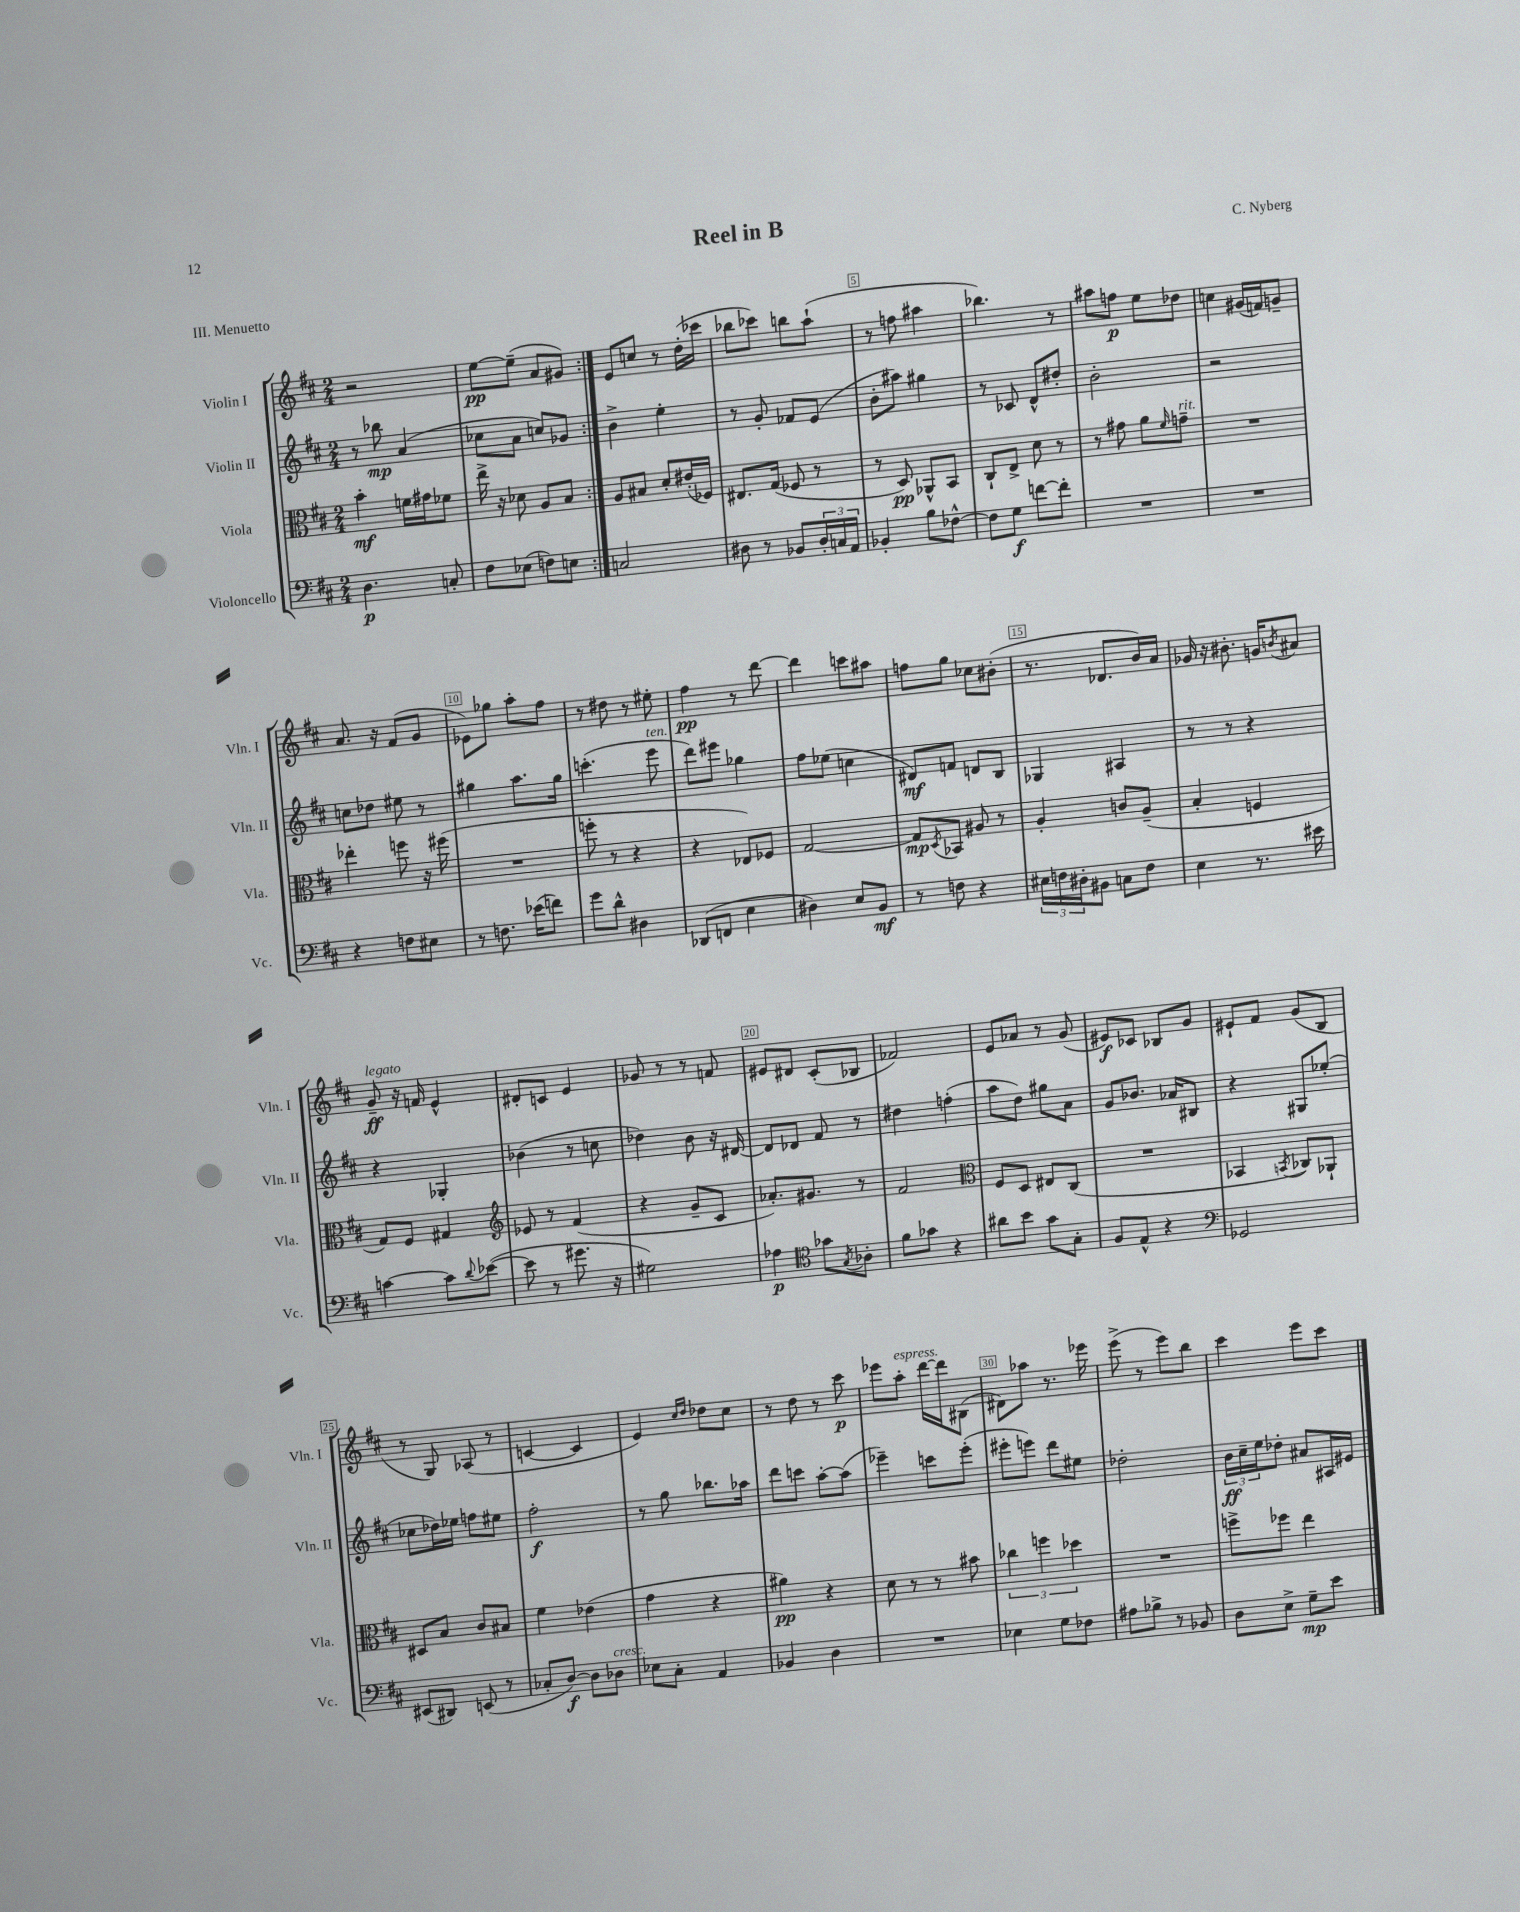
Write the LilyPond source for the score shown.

\header { title = "Reel in B" composer = "C. Nyberg" piece = "III. Menuetto" }
<<
\new StaffGroup <<
\new Staff = "s0" \with { instrumentName = "Violin I" shortInstrumentName = "Vln. I" } {
    \clef treble \key d \major \numericTimeSignature \time 2/4
    \repeat volta 2 { r2 |
    e''8~\pp e''8--( a'8 gis'8) | }
    e'8 c''8 r8 d''16-.( ces'''16 |
    bes''8 ces'''8) b''8 a''8-!( |
    r8 f''8 ais''4 |
    bes''4.) r8 |
    ais''8 f''8\p e''8 des''8 |
    c''4 gis'16( f'16) g'8-- |
    a'8. r16 fis'8( g'8 |
    ees'8) ges''8 a''8-. fis''8 |
    r8 dis''8 r8 eis''8-. |
    fis''4\pp r8 d'''8~ |
    d'''4 c'''8 ais''8 |
    f''8 g''8 ces''8 bis'8-.( |
    r8. des'8. b'16) a'16 |
    ges'16 r16 bis'8.-. g'16 \acciaccatura { b'8 } ais'8 |
    g'8--\ff^\markup { \italic "legato" } r16 f'16 e'4-^ |
    dis'8-. c'8 e'4 |
    ges'8 r8 r8 f'8 |
    eis'8 dis'8 cis'8-.( bes8 |
    fes'2) |
    e'8 aes'8 r8 g'8( |
    eis'8\f) ces'8 bes8 g'8 |
    eis'8-! fis'8 g'8( b8 |
    r8 g8) aes8( r8 |
    c'4~ c'4 |
    e'4) \grace { cis''16 d''16 } des''8 cis''8 |
    r8 d''8 r8 cis'''8\p |
    ees'''8 a''8-.^\markup { \italic "espress." } d'''16~ d'''16 bis8( |
    dis'8) aes''8 r8. ees'''16 |
    e'''8->( r8 e'''8) b''8 |
    cis'''4 e'''8 cis'''8 \bar "|." |
}
\new Staff = "s1" \with { instrumentName = "Violin II" shortInstrumentName = "Vln. II" } {
    \clef treble \key d \major \numericTimeSignature \time 2/4
    \repeat volta 2 { r8 bes''8\mp a'4( |
    ces''8 a'8 c''8) ges'8 | }
    b'4-> e''4-. |
    r8 g'8-. fes'8 e'8( |
    b'8-. ais''8) gis''4 |
    r8 ces'8 d'8-^ dis''8-. |
    b'2-. |
    r2 |
    c''8 des''8 eis''8 r8 |
    gis''4 a''8. gis''16 |
    c'''4.-.( e'''8^\markup { \italic "ten." } |
    d'''8) eis'''8 ges''4 |
    fis''8 ees''8( c''4 |
    dis'8\mf) f'8 d'8 b8 |
    ges4 ais4 |
    r8 r8 r4 |
    r4 ges4-. |
    bes'4( r8 c''8 |
    des''4) b'8 r16 dis'16~ |
    dis'8 des'8 fis'8 r8 |
    dis''4 f''4-.( |
    a''8 d''8) gis''8 a'8 |
    g'8 bes'8. aes'16 bis8 |
    r4 gis8 ees''8-.( |
    ces''8 des''16) ees''16 f''8 eis''8 |
    fis''2-.\f |
    r8 g''8 bes''8. aes''16 |
    d'''8 c'''8 a''8~-. a''8( |
    ees'''4--) c'''8 ees'''8-.( |
    eis'''8-. e'''8) d'''8 eis''8 |
    des''2-. |
    \tuplet 3/2 { b'16\ff cis''16-- e''16 } des''8-. ais'8 ais16 eis'16 \bar "|." |
}
\new Staff = "s2" \with { instrumentName = "Viola" shortInstrumentName = "Vla." } {
    \clef alto \key d \major \numericTimeSignature \time 2/4
    \repeat volta 2 { b'4-.\mf f'16 gis'16 fes'8 |
    e''16-> r16 des'8 a8 b8 | }
    a8 bis8 d'8-. eis'16-.( fes16) |
    eis8. g16( fes8 r8 |
    r8 d8\pp) aes,8-^ b,8 |
    cis8-! e8-> d'8 r8 |
    r8 gis'8 a'8 \grace { fis'16 } g'8--^\markup { \italic "rit." } |
    R2 |
    ees''4-. f''8 r16 fis''16( |
    R2 |
    f''8-. r8 r4 |
    r4 ees8) fes8 |
    g2~ |
    g8\mp \acciaccatura { d8 } bes,8 ais8 r8 |
    a4-. c'8 a8--( |
    b4-. f4 |
    g8) fis8 gis4 |
    \clef treble ees'8 r8 fis'4( |
    r4 g'8-- cis'8 |
    aes'8.-.) gis'8. r8 |
    fis'2 |
    \clef alto fis8 d8 eis8 cis8( |
    R2 |
    bes,4 \acciaccatura { b,8 } ces8) aes,8-! |
    dis8 b8 cis'8 bis8 |
    fis'4 ees'4( |
    g'4 r4 |
    ais'4\pp) r4 |
    d'8 r8 r8 bis'8 |
    \tuplet 3/2 { ces''4 f''4 des''4 } |
    R2 |
    f''8-> fes''8 e''4 \bar "|." |
}
\new Staff = "s3" \with { instrumentName = "Violoncello" shortInstrumentName = "Vc." } {
    \clef bass \key d \major \numericTimeSignature \time 2/4
    \repeat volta 2 { d4.\p c8-. |
    fis8 ees8( f8) e8 | }
    c2 |
    dis8 r8 bes,8 \tuplet 3/2 { dis16-. c16 a,16 } |
    bes,4-. b8 fes8~-^ |
    fes8 g8\f f'8~ f'8-. |
    R2 |
    R2 |
    r4 f8 eis8 |
    r8 f8. ees'16( f'8) |
    g'8 d'8-^ dis4 |
    des,8( f,8 e4 |
    dis4) e8 b,8\mf |
    r8 f8 r4 |
    \tuplet 3/2 { eis16 f16 dis16-. } bis,8 c8 f8 |
    e4 r8. eis'16 |
    c'4~ c'8 \appoggiatura { d'8 } ees'8~( |
    ees'8 r8 gis'8. r16 |
    gis2) |
    aes4\p \clef tenor ges'8 \acciaccatura { g8 } aes8-. |
    fis'8 ges'8 r4 |
    ais'8 b'8 g'8 g8-. |
    fis8 e8-^ r4 |
    \clef bass ges,2 |
    eis,8( dis,8) e,8( r8 |
    ces8-. d8~\f) d8 des8^\markup { \italic "cresc." } |
    ees8 cis8-. a,4 |
    bes,4 d4 |
    R2 |
    ees4 g8 fes8 |
    ais8 bes8-> r8 bes,8 |
    d8 e8-> g8--\mp e'8 \bar "|." |
}
>>
>>
\layout { \context { \Score \override BarNumber.break-visibility = ##(#f #t #t) barNumberVisibility = #(every-nth-bar-number-visible 5) \override BarNumber.stencil = #(make-stencil-boxer 0.1 0.3 ly:text-interface::print) } }
